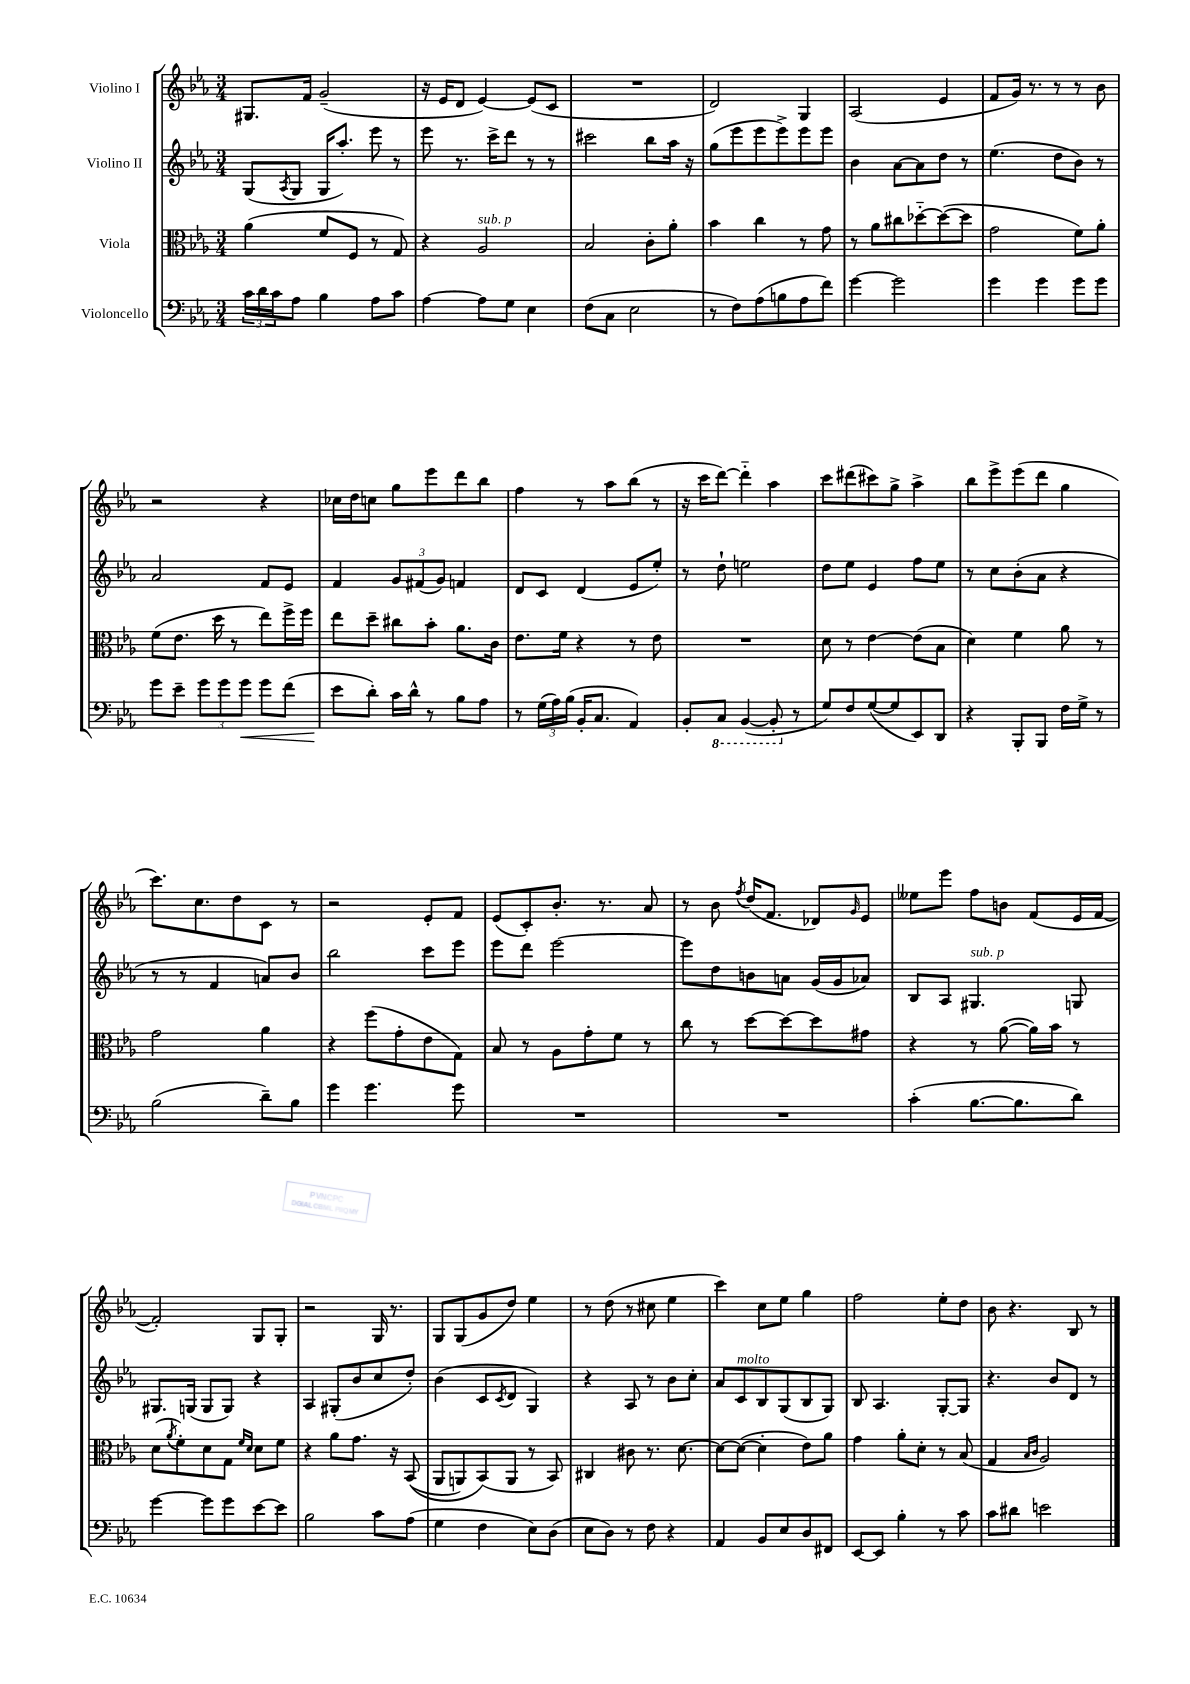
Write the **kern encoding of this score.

**kern	**kern	**kern	**kern
*staff4	*staff3	*staff2	*staff1
*clefF4	*clefC3	*clefG2	*clefG2
*k[b-e-a-]	*k[b-e-a-]	*k[b-e-a-]	*k[b-e-a-]
*M3/4	*M3/4	*M3/4	*M3/4
24c	(4a-	(8G	8.G#
24d	.	.	.
24c	.	.	.
.	.	8qA-	.
8A-	.	8G	.
.	.	.	16f
4B-	8f	16G	(2g~
.	.	8.aa-')	.
.	8F	.	.
8A-	8r	8eee-	.
8c	8G)	8r	.
=	=	=	=
[4A-	4r	8eee-	16r
.	.	.	16e-
.	.	8.r	8d
8A-]	2A-	.	[4e-)
.	.	16ccc^	.
8G	.	8ddd	.
4E-	.	8r	(8e-]
.	.	8r	8c
=	=	=	=
(8F	2B-	2ccc#	2.r
8C	.	.	.
2E-	.	.	.
.	8c'	8bb-	.
.	8a-'	16aa-	.
.	.	16r	.
=	=	=	=
8r	4b-	(8gg	2d)
8F)	.	8eee-	.
(8A-	4cc	8eee-	.
8B	.	8eee-^)	.
8A-	8r	8eee-	4G
8f)	8g	8eee-	.
=	=	=	=
[4g	8r	4b-	(2A-
.	8a-	.	.
2g]	8cc#	[8a-	.
.	[8dd-'~	8a-]	.
.	(8dd-_	8dd	4e-
.	8dd-]	8r	.
=	=	=	=
4g	2g	(4.ee-	8f
.	.	.	16g)
.	.	.	8.r
4g	.	.	.
.	.	8dd	8r
8g	8f)	8b-)	8r
8g	8a-'	8r	8b-
=	=	=	=
8g	(8f	2a-	2r
8e-~	8.e-	.	.
12g	.	.	.
.	16dd	.	.
12g	.	.	.
.	8r	.	.
12g	.	.	.
8g	8ee-)	8f	4r
(8f	16ff^	8e-	.
.	16ff	.	.
=	=	=	=
8e-	8ee-	4f	16cc-
.	.	.	16dd
8d')	8dd~	.	8cc
16c	8cc#	12g	8gg
16d^^	.	.	.
.	.	(12f#	.
8r	8b-'	.	8eee-
.	.	12g)	.
8B-	8.a-	4f	8ddd
8A-	.	.	8bb-
.	16c	.	.
=	=	=	=
8r	8.e-	8d	4ff
(24G	.	8c	.
24A-)	.	.	.
.	16f	.	.
(24B-	.	.	.
16BB-'	4r	(4d	8r
8.C	.	.	.
.	.	.	8aa-
4AA-)	8r	8e-	(8bb-
.	8e-	8ee-')	8r
=	=	=	=
8BB-'	2.r	8r	16r
.	.	.	16ccc
8CC	.	8dd`	[8ddd)
([4BBB-	.	2ee	4ddd'~]
8BBB-']	.	.	4aa-
8r	.	.	.
=	=	=	=
8G)	8d	8dd	8ccc
8F	8r	8ee-	(8ddd#
([8G	[4e-	4e-	8ccc#)
8G]	.	.	8gg^
8EE-)	(8e-]	8ff	4aa-^
8DD	8B-	8ee-	.
=	=	=	=
4r	4d)	8r	8bb-
.	.	8cc	8eee-^
8BBB-'	4f	(8b-'	(8eee-
8BBB-	.	8a-	8ddd
16F	8a-	4r	4gg
16G^	.	.	.
8r	8r	.	.
=	=	=	=
(2B-	2g	8r	8.ccc)
.	.	8r	.
.	.	.	8.cc
.	.	4f	.
.	.	.	8dd
8d~)	4a-	8a)	8c
8B-	.	8b-	8r
=	=	=	=
4g	4r	2bb-	2r
4.g	(8ff	.	.
.	8g'	.	.
.	8e-	8ccc	8e-'
8g	8G)	8eee-	8f
=	=	=	=
2.r	8B-	8eee-	(8e-
.	8r	8ddd	8c')
.	8A-	[2eee-	8.b-'
.	8g'	.	.
.	.	.	8.r
.	8f	.	.
.	8r	.	8a-
=	=	=	=
2.r	8cc	8eee-]	8r
.	8r	8dd	8b-
.	.	.	8qff
.	[8dd	8b	(16dd
.	.	.	8.f
.	8dd_	8a	.
.	8dd]	(16g	8d-)
.	.	16g	.
.	.	.	16qqg
.	8g#	8a-)	8e-
=	=	=	=
(4c'	4r	8B-	8ee--
.	.	8A-	8eee-
[8.B-	8r	4.G#	8ff
.	([8a-	.	8b
8.B-]	.	.	.
.	16a-])	.	(8f
.	16b-	.	.
8d)	8r	8G	16e-
.	.	.	[16f
=	=	=	=
[4g	(8d	8.G#	2f'])
.	8qa-	.	.
.	8f')	.	.
.	.	(16G	.
8g]	8d	8G	.
8g	8G	8G)	.
.	16qqf	.	.
.	16qqd	.	.
[8e-	8d	4r	8G
8e-]	8f	.	8G'
=	=	=	=
2B-	4r	4A-	2r
.	8a-	(8G#'	.
.	8.g	8b-	.
8c	.	8cc	16G
.	16r	.	8.r
(8A-	&((8BB-	8dd')	.
=	=	=	=
4G	8AA-	(4b-	8G
.	8AA)	.	(8G
4F	(8BB-&)	8c	8g
.	.	8qc	.
.	8AA	8d	8dd)
8E-)	8r	4G)	4ee-
(8D	8BB-)	.	.
=	=	=	=
8E-	4C#	4r	8r
8D)	.	.	(8dd
8r	8c#	8A-	8r
8F	8.r	8r	8cc#
4r	.	8b-	4ee-
.	[8.d	.	.
.	.	8cc'	.
=	=	=	=
4AA-	8d_	8a-	4ccc)
.	(8d_	8c	.
8BB-	4d']	8B-	8cc
8E-	.	(8G	8ee-
8D	8e-)	8B-	4gg
8FF#	8a-	8G)	.
=	=	=	=
[8EE-	4g	8B-	2ff
8EE-]	.	4.A-	.
4B-'	8a-'	.	.
.	8d'	.	.
8r	8r	[8G'	8ee-'
8c	(8B-	8G]	8dd
=	=	=	=
8c	4G	4.r	8b-
8d#	.	.	4.r
.	16qqB-	.	.
.	16qqc	.	.
2e	2A-)	.	.
.	.	8b-	.
.	.	8d	8B-
.	.	8r	8r
==	==	==	==
*-	*-	*-	*-
